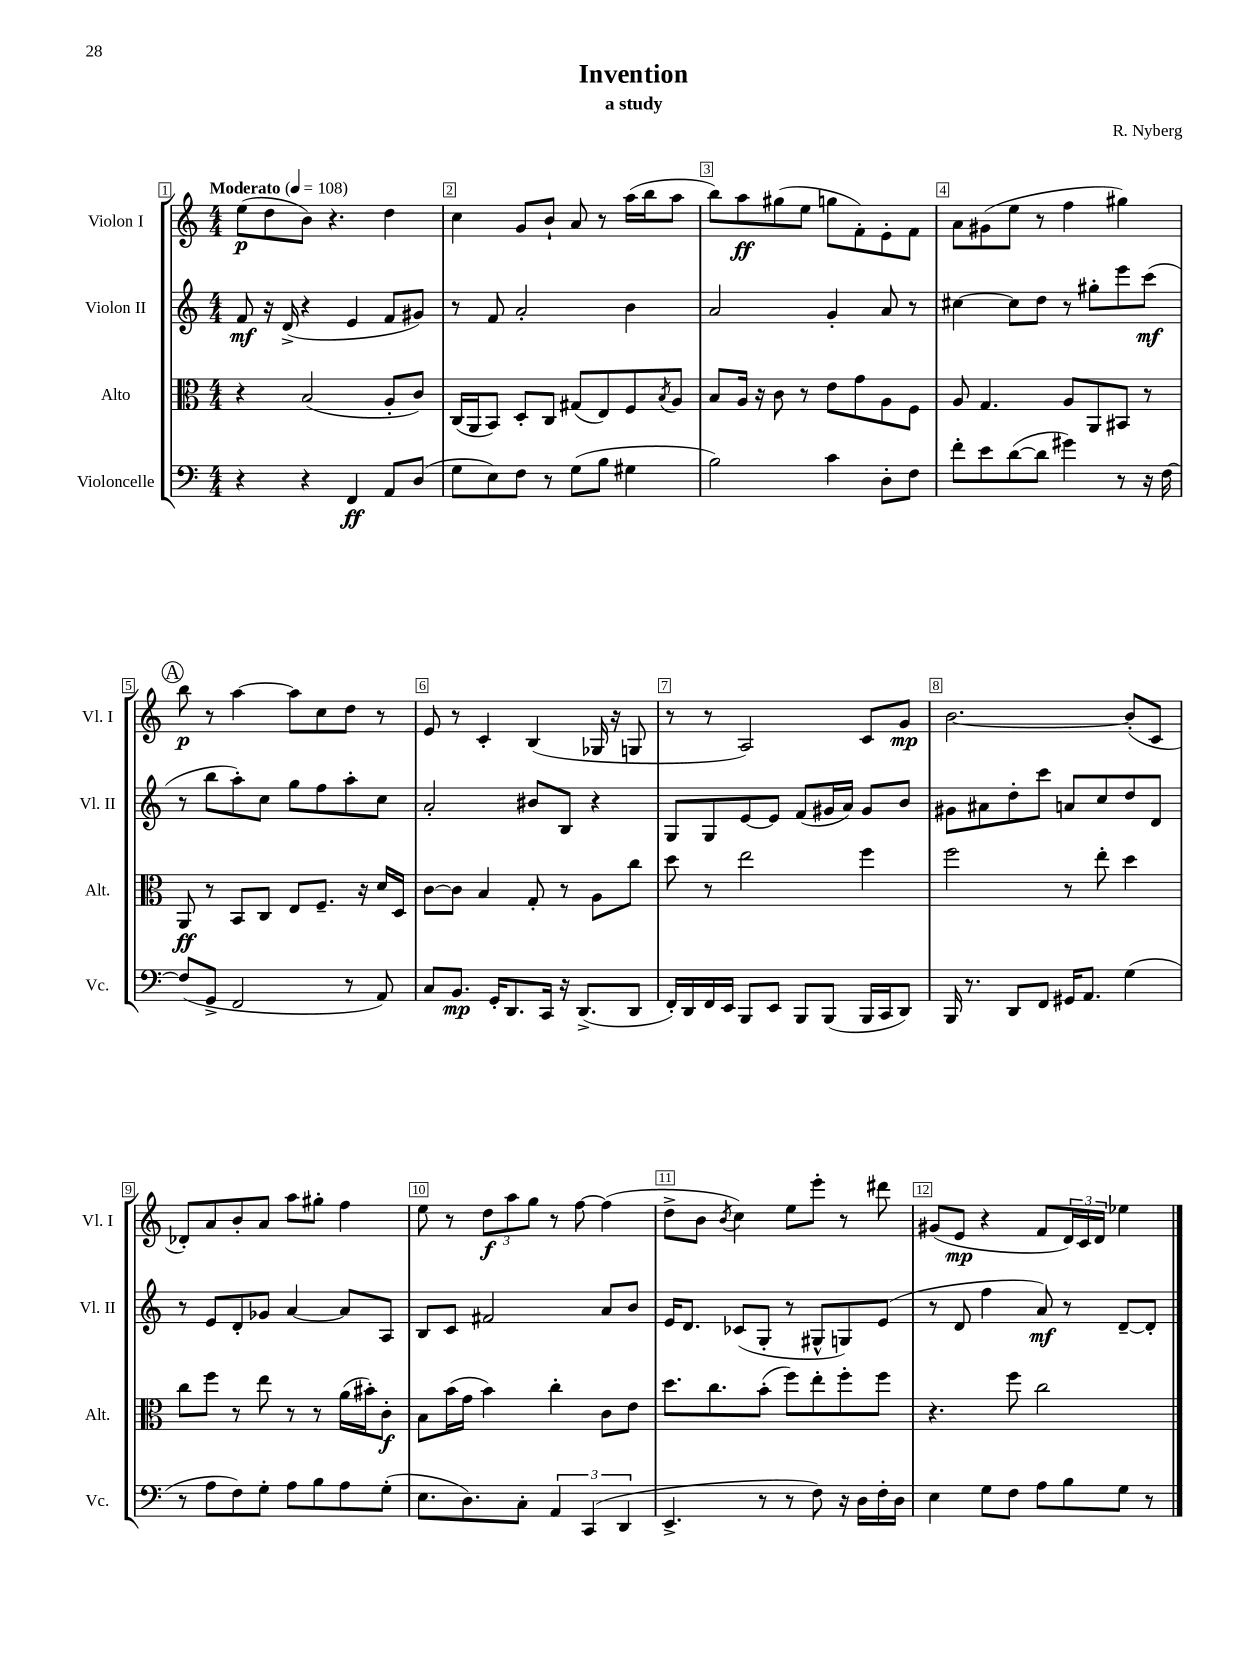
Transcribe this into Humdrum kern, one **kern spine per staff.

**kern	**kern	**kern	**kern
*staff4	*staff3	*staff2	*staff1
*clefF4	*clefC3	*clefG2	*clefG2
*k[]	*k[]	*k[]	*k[]
*M4/4	*M4/4	*M4/4	*M4/4
*MM108	*MM108	*MM108	*MM108
4r	4r	8f/	(8ee\L
.	.	16r	8dd\
.	.	(16d^/	.
4r	(2B/	4r	8b\J)
.	.	.	4.r
4FF/	.	4e/	.
8AA/L	8A'/L	8f/L	4dd\
(8D/J	8c/J)	8g#/J)	.
=	=	=	=
8G\L	(16C/LL	8r	4cc\
.	16AA/J	.	.
8E\)	8BB/J)	8f/	.
8F\J	8D'/L	2a'/	8g/L
8r	8C/J	.	8b`/J
(8G\L	(8G#/L	.	8a/
8B\J	8E/)	.	8r
4G#\	8F/	4b\	(16aa\LL
.	.	.	16bb\J
.	8qB/	.	.
.	8A/J	.	8aa\J
=	=	=	=
2B\)	8B/L	2a/	8bb\L)
.	16A/Jk	.	8aa\
.	16r	.	.
.	8c\	.	(8gg#\
.	8r	.	8ee\J
4c\	8e\L	4g'/	8gg\L
.	8g\	.	8f'\)
8D'\L	8A\	8a/	8e'\
8F\J	8F\J	8r	8f\J
=	=	=	=
8f'\L	8A/	[4cc#\	8a\L
8e\	4.G/	.	(8g#\
([8d\	.	8cc#\]L	8ee\J
8d\]J	.	8dd\J	8r
4g#\)	8A/L	8r	4ff\
.	8AA/	8gg#'\L	.
8r	8BB#/J	8eee\	4gg#\)
16r	8r	(8ccc\J	.
[16F\	.	.	.
=	=	=	=
(8F/]L	8AA/	8r	8bb\
8GG^/J	8r	8bb\L	8r
2FF/	8BB/L	8aa'\)	[4aa\
.	8C/J	8cc\J	.
.	8E/L	8gg\L	8aa\]L
.	8.F~/J	8ff\	8cc\
8r	.	8aa'\	8dd\J
.	16r	.	.
8AA/)	16d/LL	8cc\J	8r
.	16D/JJ	.	.
=	=	=	=
8C/L	[8c\L	2a'/	8e/
8.BB/J	8c\]J	.	8r
.	4B/	.	4c'/
16GG'/LK	.	.	.
8.DD/	.	.	.
.	8G'/	8b#/L	(4B/
16CC/Jk	.	.	.
16r	8r	8B/J	.
(8.DD^/L	.	.	.
.	8A\L	4r	16G-/
.	.	.	16r
8DD/J	8cc\J	.	8G/
=	=	=	=
16FF'/LL)	8dd\	8G/L	8r
16DD/	.	.	.
16FF/	8r	8G/	8r
16EE/JJ	.	.	.
8BBB/L	2ee\	[8e/	2A/)
8EE/J	.	8e/]J	.
8BBB/L	.	(8f/L	.
(8BBB/J	.	16g#/L	.
.	.	16a/JJ)	.
16BBB/LL	4ff\	8g#/L	8c/L
16CC/J	.	.	.
8DD/J)	.	8b/J	8g/J
=	=	=	=
16BBB/	2ff\	8g#\L	[2.b\
8.r	.	.	.
.	.	8a#\	.
8DD/L	.	8dd'\	.
8FF/J	.	8ccc\J	.
16GG#/LK	8r	8a/L	.
8.AA/J	.	.	.
.	8ee'\	8cc/	.
(4G\	4dd\	8dd/	(8b'/]L
.	.	8d/J	8c/J
=	=	=	=
8r	8cc\L	8r	8d-'/L)
8A\L	8ff\J	8e/L	8a/
8F\)	8r	8d'/	8b'/
8G'\J	8ee\	8g-/J	8a/J
8A\L	8r	[4a/	8aa\L
8B\	8r	.	8gg#'\J
8A\	(16a\LL	8a/]L	4ff\
.	16b#'\J)	.	.
(8G'\J	8c'\J	8A/J	.
=	=	=	=
8.E\L	8B\L	8B/L	8ee\
.	(16b\L	8c/J	8r
8.D\)	16g\JJ	.	.
.	4b\)	2f#/	12dd\L
.	.	.	12aa\
8C'\J	.	.	.
.	.	.	12gg\J
6AA/	4cc'\	.	8r
.	.	.	[8ff\
(6CC/	.	.	.
.	8c\L	8a/L	(4ff\]
6DD/	.	.	.
.	8e\J	8b/J	.
=	=	=	=
4.EE^/	8.dd\L	16e/LK	8dd^\L
.	.	8.d/J	.
.	.	.	8b\J
.	8.cc\	.	.
.	.	.	8qb/
.	.	(8c-/L	4cc\)
8r	(8b'\J	8G'/J	.
8r	8ff\L)	8r	8ee\L
8F\)	8ee'\	8G#^^/L	8eee'\J
16r	8ff'\	8G/)	8r
16D\LL	.	.	.
16F'\	8ff\J	(8e/J	8ddd#\
16D\JJ	.	.	.
=	=	=	=
4E\	4.r	8r	(8g#/L
.	.	8d/	8e/J
8G\L	.	4ff\	4r
8F\J	8ff\	.	.
8A\L	2cc\	8a/)	8f/L
8B\	.	8r	24d/L)
.	.	.	24c/
.	.	.	24d/JJ
8G\J	.	[8d~/L	4ee-\
8r	.	8d'/]J	.
==	==	==	==
*-	*-	*-	*-
